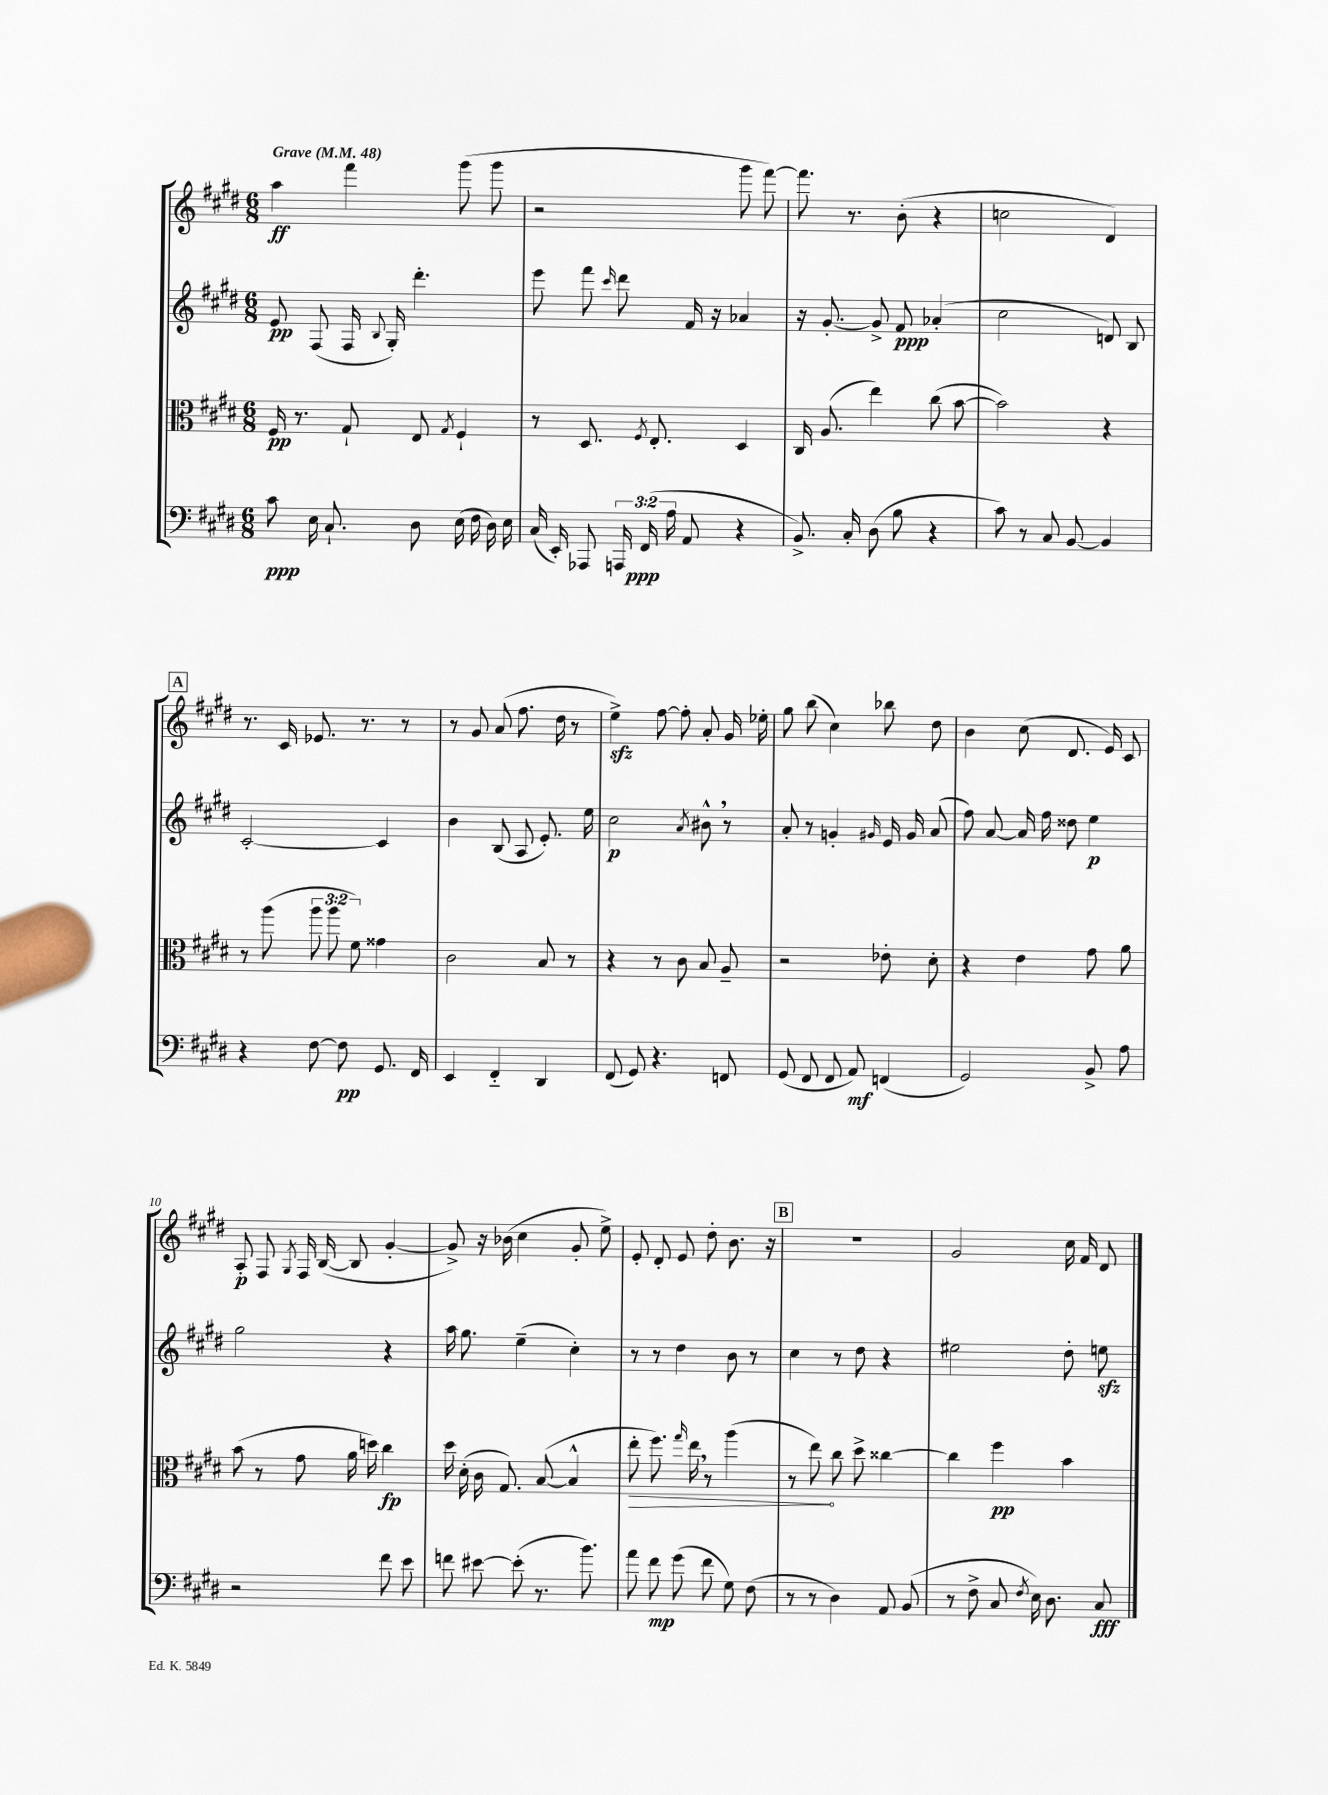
<<
\new StaffGroup <<
\new Staff = "s0" {
    \clef treble \key e \major \numericTimeSignature \time 6/8 \tempo "Grave" 4 = 48
    \autoBeamOff a''4\ff fis'''4 gis'''8( gis'''8 |
    r2 gis'''8 fis'''8~) |
    fis'''8. r8. b'8-.( r4 |
    c''2 dis'4) |
    \mark \markup { \box "A" } r8. cis'16 ees'8. r8. r8 |
    r8 gis'8 a'8( fis''8. dis''16 r8 |
    e''4->\sfz) fis''8~ fis''8-. a'8-. gis'16 ees''16-. |
    gis''8 b''8( cis''4) bes''8 dis''8 |
    b'4 cis''8( dis'8. e'16) cis'8 |
    a8-.\p fis8 \acciaccatura { gis8 } fis16 b16~( b8 gis'4~-. |
    gis'8->) r16 bes'16( cis''4 gis'8-. e''8->) |
    e'8-. dis'8-. e'8 dis''8-. b'8. r16 |
    \mark \markup { \box "B" } R2. |
    gis'2 cis''16 fis'16 dis'8 \bar "|." |
}
\new Staff = "s1" {
    \clef treble \key e \major \numericTimeSignature \time 6/8
    \autoBeamOff e'8\pp fis8( fis16 \appoggiatura { b8 } gis16-.) dis'''4.-. |
    e'''8 fis'''8 \grace { cis'''16 } dis'''8 fis'16 r16 aes'4 |
    r16 gis'8.~-. gis'8-> fis'8\ppp aes'4-.( |
    cis''2 d'8) b8 |
    \mark \markup { \box "A" } cis'2~-. cis'4 |
    b'4 b8( a8 e'8.-.) e''16 |
    cis''2\p \acciaccatura { a'8 } bis'8-^ \breathe r8 |
    a'8-. r8 g'4-. \grace { gis'16 } e'16 gis'16 a'8( |
    fis''8) a'8~ a'16 fis''16 disis''8 e''4\p |
    gis''2 r4 |
    a''16 gis''8. e''4--( cis''4-.) |
    r8 r8 dis''4 b'8 r8 |
    \mark \markup { \box "B" } cis''4 r8 dis''8 r4 |
    eis''2 dis''8-. e''8\sfz \bar "|." |
}
\new Staff = "s2" {
    \clef alto \key e \major \numericTimeSignature \time 6/8 \override Staff.TupletNumber.text = #tuplet-number::calc-fraction-text
    \autoBeamOff fis16\pp r8. gis8-! e8 \acciaccatura { gis8 } fis4-! |
    r8 dis8. \acciaccatura { fis8 } e8.-. dis4 |
    cis16 a8.( e''4) cis''8( b'8~ |
    b'2) r4 |
    \mark \markup { \box "A" } r8 a''8( \tuplet 3/2 { a''8 a''8 fis'8) } gisis'4 |
    cis'2 b8 r8 |
    r4 r8 cis'8 b8 a8-- |
    r2 ees'8-. dis'8-. |
    r4 e'4 gis'8 a'8 |
    b'8( r8 gis'8 a'16 d''16) cis''4\fp |
    dis''16 dis'16-.( cis'16 gis8.) b8~( b4-^ |
    \once \override Hairpin.circled-tip = ##t e''8-.\> fis''8.) \grace { gis''16 } e''16 \breathe r8 a''4( |
    \mark \markup { \box "B" } r8 e''8\!) cis''8 dis''8-> cisis''4~ |
    cisis''4 fis''4\pp b'4 \bar "|." |
}
\new Staff = "s3" {
    \clef bass \key e \major \numericTimeSignature \time 6/8 \override Staff.TupletNumber.text = #tuplet-number::calc-fraction-text
    \autoBeamOff cis'8\ppp e16 cis8.-! dis8 e16( fis16 dis16) e16 |
    cis16( e,16-.) aes,,8 \tuplet 3/2 { a,,16 fis,16\ppp( a16 } a,8 r4 |
    b,8.->) cis16-. dis8( b8 r4 |
    cis'8) r8 cis8 b,8~ b,4 |
    \mark \markup { \box "A" } r4 fis8~ fis8\pp gis,8. fis,16 |
    e,4 fis,4-_ dis,4 |
    fis,8( gis,8) r4. f,8 |
    gis,8( fis,8 fis,8 a,8\mf) f,4( |
    gis,2) b,8-> a8 |
    r2 fis'8 e'8 |
    f'8 eis'8~ eis'8-.( r8. b'8.) |
    a'8 fis'8\mp gis'8( fis'8 gis8) fis8( |
    \mark \markup { \box "B" } r8 r8 dis4) a,8 b,8( |
    r8 fis8-> cis8 \acciaccatura { fis8 } e16) dis8. cis8\fff \bar "|." |
}
>>
>>
